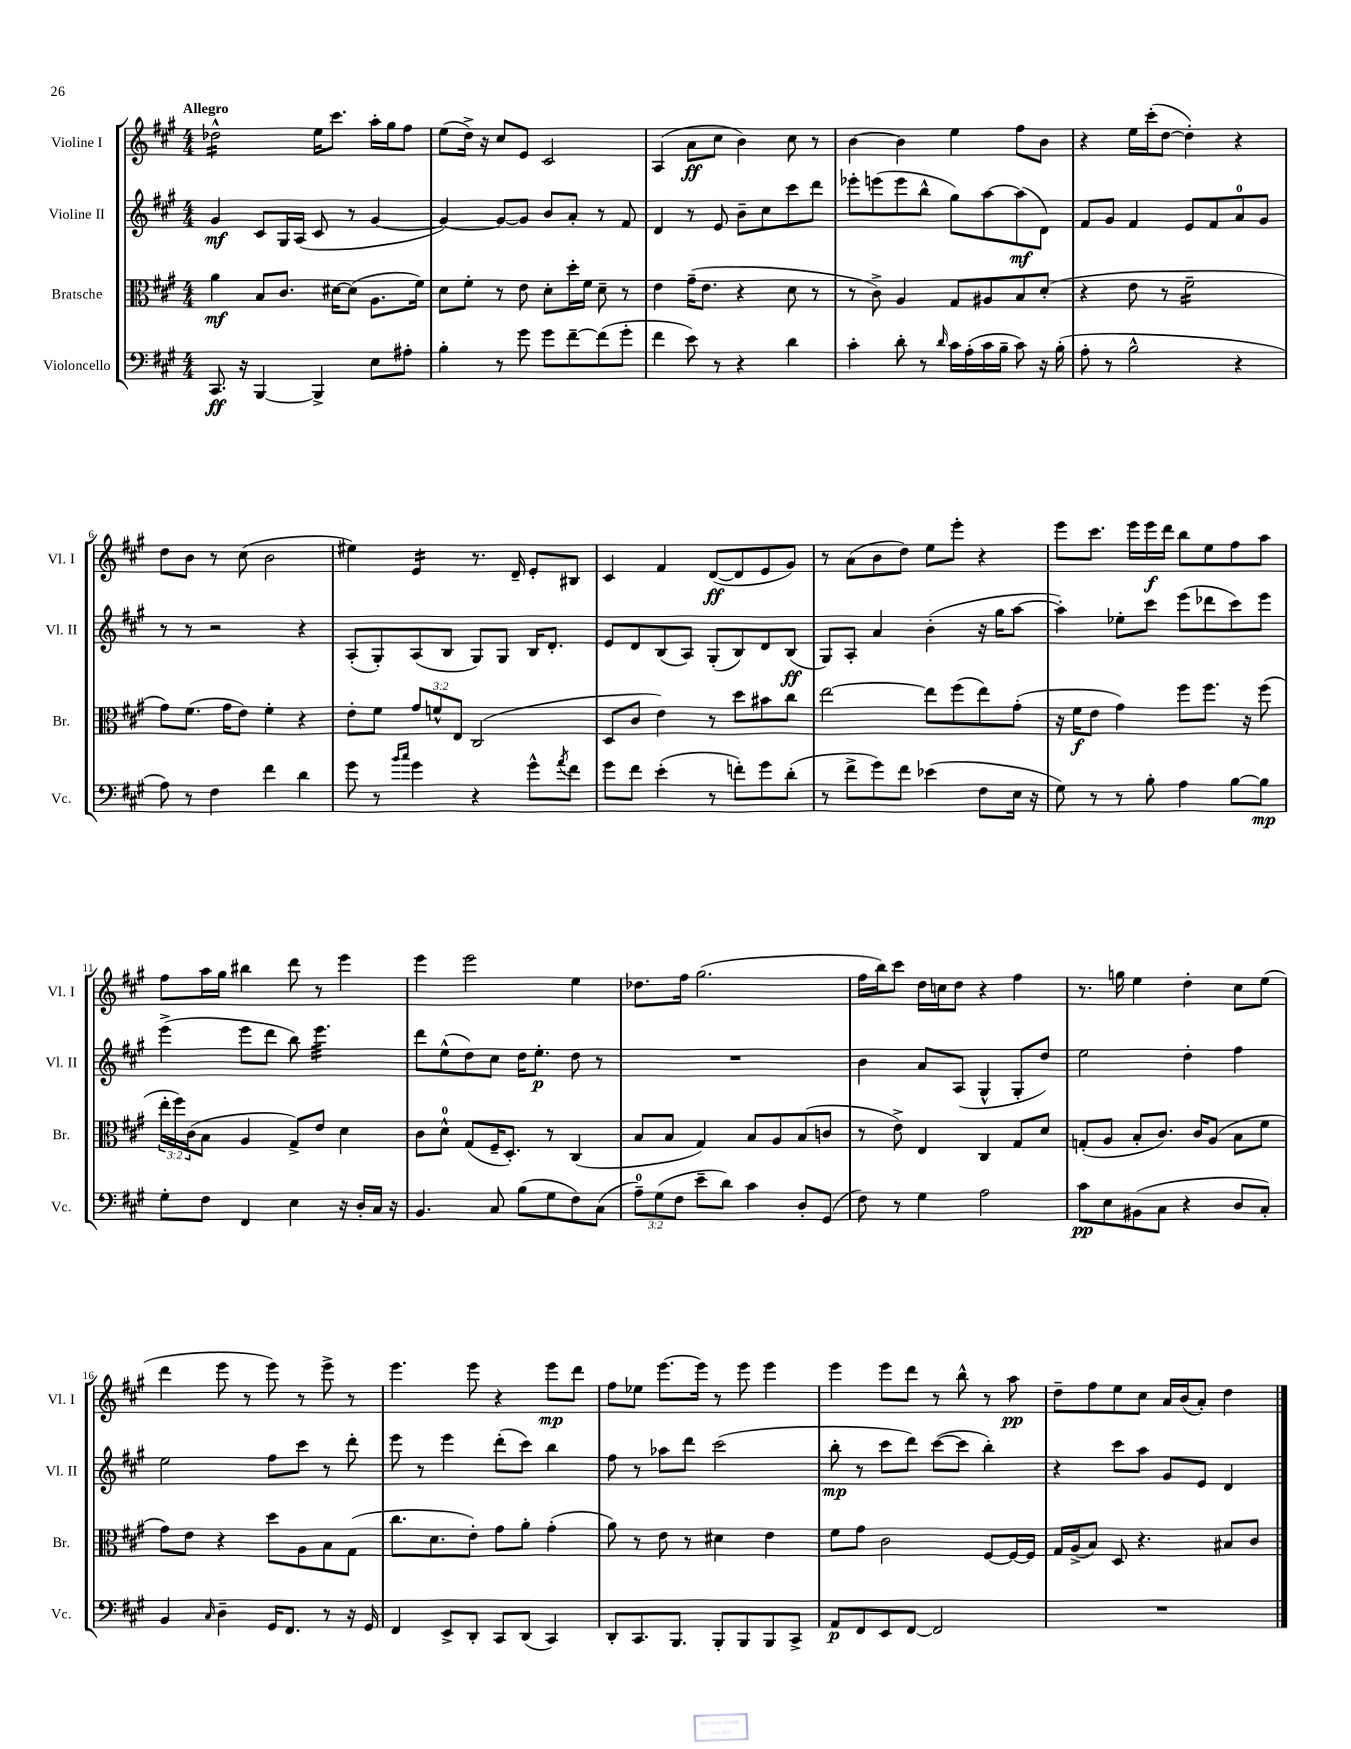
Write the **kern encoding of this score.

**kern	**kern	**kern	**kern
*staff4	*staff3	*staff2	*staff1
*clefF4	*clefC3	*clefG2	*clefG2
*k[f#c#g#]	*k[f#c#g#]	*k[f#c#g#]	*k[f#c#g#]
*M4/4	*M4/4	*M4/4	*M4/4
8.CC#	4a	4g#	2dd-^^
16r	.	.	.
[4BBB	8B	8c#	.
.	8.c#	16G#	.
.	.	(16A	.
4BBB^]	.	8c#	16ee
.	[16d#	.	8.ccc#
.	(8d#]	8r	.
8E	8.A	[4g#	16aa'
.	.	.	16gg#
8A#'	.	.	8ff#
.	16f#)	.	.
=	=	=	=
4B'	8d	4g#_)	(8ee
.	8f#'	.	16dd^)
.	.	.	16r
8r	8r	8g#_	8cc#
8g#	8e	8g#]	8e
8g#	8d'	8b	2c#
[8f#~	16dd'	8a'	.
.	16f#	.	.
(8f#]	8d~	8r	.
8g#'	8r	8f#	.
=	=	=	=
4f#	4e	4d	(4A
8e)	(16g#~	8r	8a
.	8.e	.	.
8r	.	8e	8cc#
4r	4r	8b~	4b)
.	.	8cc#	.
4d	8d	8ccc#	8cc#
.	8r	8ddd	8r
=	=	=	=
4c#'	8r	8eee-'	[4b
.	8c#^)	(8eee	.
8d'	4A	8eee	4b]
8r	.	8bb^^	.
16qqd	.	.	.
16c#	8G#	8gg#)	4ee
(16A'	.	.	.
16c#	8A#	[8aa	.
16B~	.	.	.
8c#)	8B	(8aa]	8ff#
16r	(8d'	8d)	8b
(16B'	.	.	.
=	=	=	=
8A'	4r	8f#	4r
8r	.	8g#	.
2B^^	8e	4f#	16ee
.	.	.	(16ccc#'
.	8r	.	[8dd
.	2f#~	8e	4dd'])
.	.	8f#	.
4r	.	8a	4r
.	.	8g#	.
=	=	=	=
8A)	8g#)	8r	8dd
8r	(8.f#	8r	8b
4F#	.	2r	8r
.	16g#	.	.
.	8e)	.	(8cc#
4f#	4f#'	.	2b
4d	4r	4r	.
=	=	=	=
8g#	8e'	(8A'	4ee#)
8r	8f#	8G#')	.
16qqb	.	.	.
16qqcc#	.	.	.
4g#	12g#	(8A	4e
.	12f^^	.	.
.	.	8B	.
.	12E	.	.
4r	(2C#	8G#)	8.r
.	.	8G#	.
.	.	.	16d~
8g#^^	.	16B	8e'
.	.	8.d'	.
8qa	.	.	.
8f#	.	.	8B#
=	=	=	=
8g#	8D	8e	4c#
8f#	8c#	8d	.
(4e'	4e)	(8B	4f#
.	.	8A)	.
8r	8r	(8G#'	([8d
8f')	8dd	8B)	8d]
8g#	8b#	8d	8e
(8d'	8cc#	(8B	8g#)
=	=	=	=
8r	[2ee	8G#)	8r
8f#^	.	8A'	(8a
8g#)	.	4a	8b
8f#	.	.	8dd)
(4e-	8ee]	(4b'	8ee
.	(8ff#	.	8eee'
8F#	8ee)	16r	4r
.	.	16gg#	.
16E	(8g#'	[8aa	.
16r	.	.	.
=	=	=	=
8G#)	16r	4aa'])	8eee
.	16f#	.	.
8r	8e	.	8.ccc#
8r	4g#)	8ee-'	.
.	.	.	16eee
8B'	.	8ccc#	16eee
.	.	.	16ddd
4A	8ff#	(8eee	8bb
.	8.ff#	8ddd-	8ee
[8B	.	8ccc#)	8ff#
.	16r	.	.
8B]	(8ff#	8eee	8aa
=	=	=	=
8G#'	24ee'	(4eee^	8ff#
.	24ff#)	.	.
.	(24c#	.	.
8F#	8B	.	16aa
.	.	.	16gg#
4FF#	4A	8eee	4bb#
.	.	8ddd	.
4E	8G#^)	8bb)	8ddd
.	8e	4.eee	8r
16r	4d	.	4eee
16D'	.	.	.
16C#	.	.	.
16r	.	.	.
=	=	=	=
4.BB	8c#	8ddd	4eee
.	8d^^	(8ee^^	.
.	(8G#	8dd)	2eee
8C#	16F#~	8cc#	.
.	8.D')	.	.
(8B	.	16dd	.
.	.	8.ee'	.
8G#	8r	.	.
8F#)	(4C#	8dd	4ee
(8C#	.	8r	.
=	=	=	=
12A~)	8B	1r	8.dd-
(12G#	.	.	.
.	8B	.	.
12F#	.	.	.
.	.	.	16ff#
8e~	4G#)	.	(2.gg#
8d)	.	.	.
4c#	8B	.	.
.	8A	.	.
8D'	(8B	.	.
(8GG#	8c	.	.
=	=	=	=
8F#)	8r	4b	16ff#
.	.	.	16bb)
8r	8e^)	.	8ccc#
4G#	4E	8a	16dd
.	.	.	16cc
.	.	(8A	8dd
2A	4C#	4G#^^	4r
.	8G#	8G#'	4ff#
.	8d	8dd)	.
=	=	=	=
8c#	(8G'	2ee	8.r
8E	8A	.	.
.	.	.	16gg
(8BB#	8B'	.	4ee
8C#	8.c#)	.	.
4r	.	4dd'	4dd'
.	16c#	.	.
.	(8A	.	.
8D	8B	4ff#	8cc#
8C#')	8f#	.	(8ee
=	=	=	=
4BB	8g#)	2ee	4ddd
.	8e	.	.
16qqC#	.	.	.
4D~	4r	.	8eee
.	.	.	8r
16GG#	8dd	8ff#	8eee)
8.FF#	.	.	.
.	8A	8ccc#	8r
8r	8B	8r	8eee^
16r	(8G#	8ddd'	8r
16GG#	.	.	.
=	=	=	=
4FF#	8.cc#	8eee	4.eee
.	.	8r	.
.	8.d	.	.
8EE^	.	4eee	.
8DD'	8e')	.	8eee
8CC#	8g#	(8ddd'	4r
(8DD	8a'	8ccc#)	.
4CC#)	(4g#'	4bb	8eee
.	.	.	8ddd
=	=	=	=
8DD'	8a)	8ff#	8ff#
8.CC#	8r	8r	8ee-
.	8e	8aa-	[8.eee
8.BBB	.	.	.
.	8r	8ddd	.
.	.	.	16eee]
8BBB'	4d#	(2ccc#	8r
8BBB	.	.	8eee
8BBB	4e	.	4eee
8CC#^	.	.	.
=	=	=	=
8AA	8f#	8bb'	4eee
8FF#	8g#	8r	.
8EE	2c#	8ccc#	8eee
[8FF#	.	8ddd)	8ddd
2FF#]	.	([8ccc#	8r
.	.	8ccc#]	8bb^^
.	[8F#	4bb')	8r
.	16F#_	.	8aa
.	16F#]	.	.
=	=	=	=
1r	16G#	4r	8dd~
.	(16A^	.	.
.	8B)	.	8ff#
.	8D	8ccc#	8ee
.	4.r	8aa	8cc#
.	.	8g#	16a
.	.	.	(16b
.	.	8e	8a')
.	8B#	4d	4dd
.	8c#	.	.
==	==	==	==
*-	*-	*-	*-
